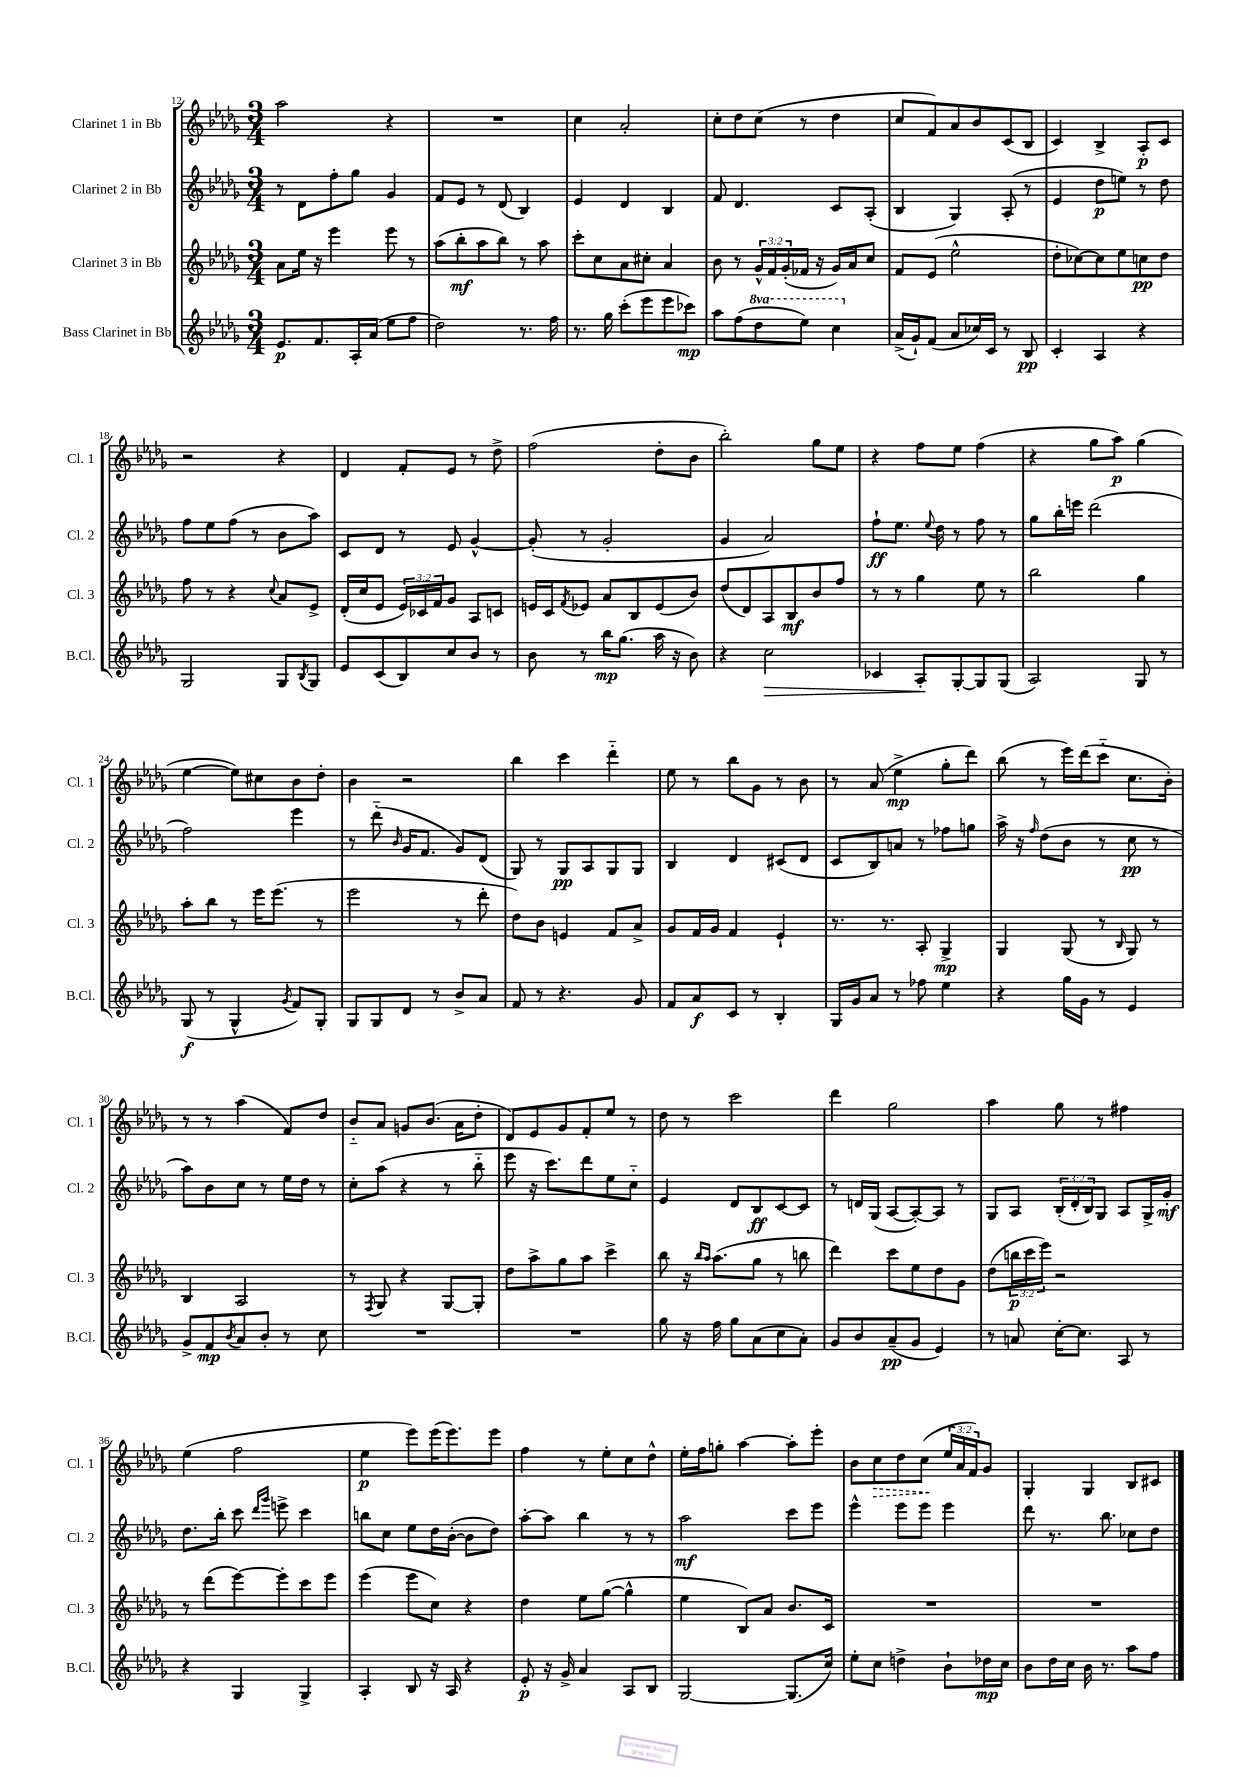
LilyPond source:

<<
\new StaffGroup <<
\new Staff = "s0" \with { instrumentName = "Clarinet 1 in Bb" shortInstrumentName = "Cl. 1" } {
    \clef treble \key des \major \numericTimeSignature \time 3/4 \override Staff.TupletNumber.text = #tuplet-number::calc-fraction-text
    aes''2 r4 |
    R2. |
    c''4 aes'2-. |
    c''8-. des''8 c''8( r8 des''4 |
    c''8 f'8) aes'8 bes'8 c'8( bes8 |
    c'4) bes4-> aes8-.\p c'8 |
    r2 r4 |
    des'4 f'8-. ees'8 r8 des''8-> |
    f''2( des''8-. bes'8 |
    bes''2-.) ges''8 ees''8 |
    r4 f''8 ees''8 f''4( |
    r4 ges''8 aes''8\p) ges''4( |
    ees''4~ ees''8) cis''8 bes'8 des''8-. |
    bes'4 r2 |
    bes''4 c'''4 des'''4-_ |
    ees''8 r8 bes''8 ges'8 r8 bes'8 |
    r8 aes'8( ees''4->\mp ges''8-. des'''8) |
    bes''8( r8 ees'''16) des'''16( c'''8-_ c''8. bes'16-.) |
    r8 r8 aes''4( f'8) des''8 |
    bes'8-_ aes'8 g'8 bes'8.( aes'16 des''8-. |
    des'8) ees'8 ges'8 f'8-. ees''8 r8 |
    des''8 r8 c'''2 |
    des'''4 ges''2 |
    aes''4 ges''8 r8 fis''4 |
    ees''4( f''2 |
    ees''4\p ees'''8) ees'''16( ees'''8.) ees'''8 |
    f''4 r8 ees''8-. c''8 des''8-^ |
    ees''16-. f''16 g''8-. aes''4~ aes''8-. ees'''8-. |
    bes'8 \once \override Hairpin.style = #'dashed-line c''8\> des''8 c''8\!( \tuplet 3/2 { ees''16 aes'16 f'16) } ges'8 |
    ges4-. ges4 bes8 cis'8 \bar "|." |
}
\new Staff = "s1" \with { instrumentName = "Clarinet 2 in Bb" shortInstrumentName = "Cl. 2" } {
    \clef treble \key des \major \numericTimeSignature \time 3/4 \override Staff.TupletNumber.text = #tuplet-number::calc-fraction-text
    r8 des'8 f''8-. ges''8 ges'4 |
    f'8 ees'8 r8 des'8( bes4) |
    ees'4 des'4 bes4 |
    f'8 des'4. c'8 aes8-.( |
    bes4 ges4) aes8-.( r8 |
    ees'4 des''8\p e''8) r8 des''8 |
    f''8 ees''8 f''8( r8 bes'8 aes''8) |
    c'8 des'8 r8 ees'8 ges'4~-^ |
    ges'8-.( r8 ges'2-. |
    ges'4 aes'2) |
    f''8-!\ff ees''8. \appoggiatura { ees''8 } des''16 r8 f''8 r8 |
    ges''8 bes''16-. e'''16 des'''2( |
    f''2) ees'''4 |
    r8 des'''8-_( \grace { bes'16 } ges'16 f'8. ges'8) des'8( |
    ges8) r8 ges8\pp aes8 ges8 ges8 |
    bes4 des'4 cis'8( des'8 |
    c'8 bes8) a'8 r8 fes''8 g''8 |
    aes''16-> r16 \grace { f''16 } des''8( bes'8 r8 c''8\pp r8 |
    aes''8) bes'8 c''8 r8 ees''16 des''16 r8 |
    c''8-. aes''8( r4 r8 bes''8-_ |
    ees'''8 r16 c'''8.) des'''8 ees''8 c''8-_ |
    ees'4 des'8 bes8\ff c'8~ c'8 |
    r8 d'16 ges16( aes8~ aes8~-.) aes8 r8 |
    ges8 aes8 \tuplet 3/2 { bes16-.( des'16-. bes16) } ges8 aes8 ges16-> ges'16-.\mf |
    des''8. bes''16-. c'''8 \grace { des'''16 ges'''16 } e'''8-> c'''4 |
    b''8 c''8 ees''8 des''16 bes'16~-.( bes'8 des''8) |
    aes''8~-. aes''8 bes''4 r8 r8 |
    aes''2\mf c'''8 ees'''8 |
    ees'''4-^ ees'''8 ees'''8 ees'''4 |
    des'''8 r8. bes''8. ces''8 des''8 \bar "|." |
}
\new Staff = "s2" \with { instrumentName = "Clarinet 3 in Bb" shortInstrumentName = "Cl. 3" } {
    \clef treble \key des \major \numericTimeSignature \time 3/4 \override Staff.TupletNumber.text = #tuplet-number::calc-fraction-text
    aes'8 ees''16 r16 ees'''4 ees'''8 r8 |
    aes''8( bes''8-.\mf aes''8 bes''8) r8 aes''8 |
    c'''8-. c''8 aes'8 cis''8-. aes'4 |
    bes'8 r8 \tuplet 3/2 { ges'16-^ f'16 ges'16-.( } fes'16 r16 ges'16) aes'16 c''8 |
    f'8 ees'8( ees''2-^ |
    des''8-. ces''8~) ces''8 ees''8 c''8\pp des''8 |
    f''8 r8 r4 \appoggiatura { c''8 } aes'8 ees'8-> |
    des'16-.( c''16 ees'8 \tuplet 3/2 { ees'16) ces'16 f'16 } ges'8 aes8 c'8 |
    e'16 c'16 \acciaccatura { f'8 } ees'8 aes'8 bes8 ees'8( bes'8) |
    des''8( des'8) aes8 bes8\mf bes'8 f''8 |
    r8 r8 ges''4 ees''8 r8 |
    bes''2 ges''4 |
    aes''8-. bes''8 r8 ees'''16 ees'''8.( r8 |
    ees'''2 r8 des'''8-. |
    des''8) bes'8 e'4 f'8 aes'8-> |
    ges'8 f'16 ges'16 f'4 ees'4-! |
    r8. r8. aes8-. ges4->\mp |
    ges4 ges8( r8 \grace { bes16 } ges8) r8 |
    bes4 aes2 |
    r8 \acciaccatura { f8 } ges8 r4 ges8~ ges8-. |
    des''8 aes''8-> ges''8 aes''8 c'''4-> |
    bes''8 r16 \grace { bes''16 aes''16 } aes''8.( ges''8 r8 b''8 |
    des'''4) c'''8 ees''8 des''8 ges'8 |
    des''8( \tuplet 3/2 { b''16\p c'''16 ees'''16) } r2 |
    r8 des'''8( ees'''8~) ees'''8-. c'''8 ees'''8 |
    ees'''4( ees'''8 c''8) r4 |
    des''4 ees''8 ges''8~( ges''4-^ |
    ees''4 bes8) aes'8 bes'8. c'16 |
    R2. |
    R2. \bar "|." |
}
\new Staff = "s3" \with { instrumentName = "Bass Clarinet in Bb" shortInstrumentName = "B.Cl." } {
    \clef treble \key des \major \numericTimeSignature \time 3/4 \set Staff.ottavationMarkups = #ottavation-simple-ordinals
    ees'8.\p f'8. aes16-. aes'16( ees''8 f''8 |
    des''2) r8. f''16 |
    r8. ges''16 c'''8-.( ees'''8 ees'''8 ces'''8\mp) |
    aes''8 f''8( \ottava #1 des'''8 ees'''8) c'''4 \ottava #0 |
    aes'16->( ges'16-!) f'8( aes'8 ces''16) c'16 r8 bes8\pp |
    c'4-. aes4 r4 |
    ges2 ges8 \acciaccatura { bes8 } ges8 |
    ees'8 c'8( bes8) c''8 bes'8 r8 |
    bes'8 r8 bes''16\mp ges''8.( aes''16 r16 bes'8) |
    r4 c''2\> |
    ces'4 aes8-.\! ges8~-. ges8 ges8( |
    aes2) ges8 r8 |
    ges8\f( r8 ges4-^ \acciaccatura { ges'8 } f'8) ges8-. |
    ges8 ges8 des'8 r8 bes'8-> aes'8 |
    f'8 r8 r4. ges'8 |
    f'8 aes'8\f c'8 r8 bes4-. |
    ges16 ges'16 aes'8 r8 fes''8 ees''4 |
    r4 ges''16 ges'16 r8 ees'4 |
    ges'8-> f'8\mp \acciaccatura { bes'8 } aes'8 bes'8-. r8 c''8 |
    R2. |
    R2. |
    ges''8 r16 f''16 ges''8 aes'8( c''8 aes'8-.) |
    ges'8 bes'8 aes'8--\pp( ges'8 ees'4) |
    r8 a'8 c''16~-. c''8. aes8 r8 |
    r4 ges4 ges4-> |
    aes4-. bes8 r16 aes16 r4 |
    ees'8-.\p r16 ges'16-> aes'4 aes8 bes8 |
    ges2~ ges8.( c''16) |
    ees''8-. c''8 d''4-> bes'8-! des''16\mp c''16 |
    bes'8 des''16 c''16 bes'16 r8. aes''8 f''8 \bar "|." |
}
>>
>>
\layout { \context { \Score currentBarNumber = #12 } }
